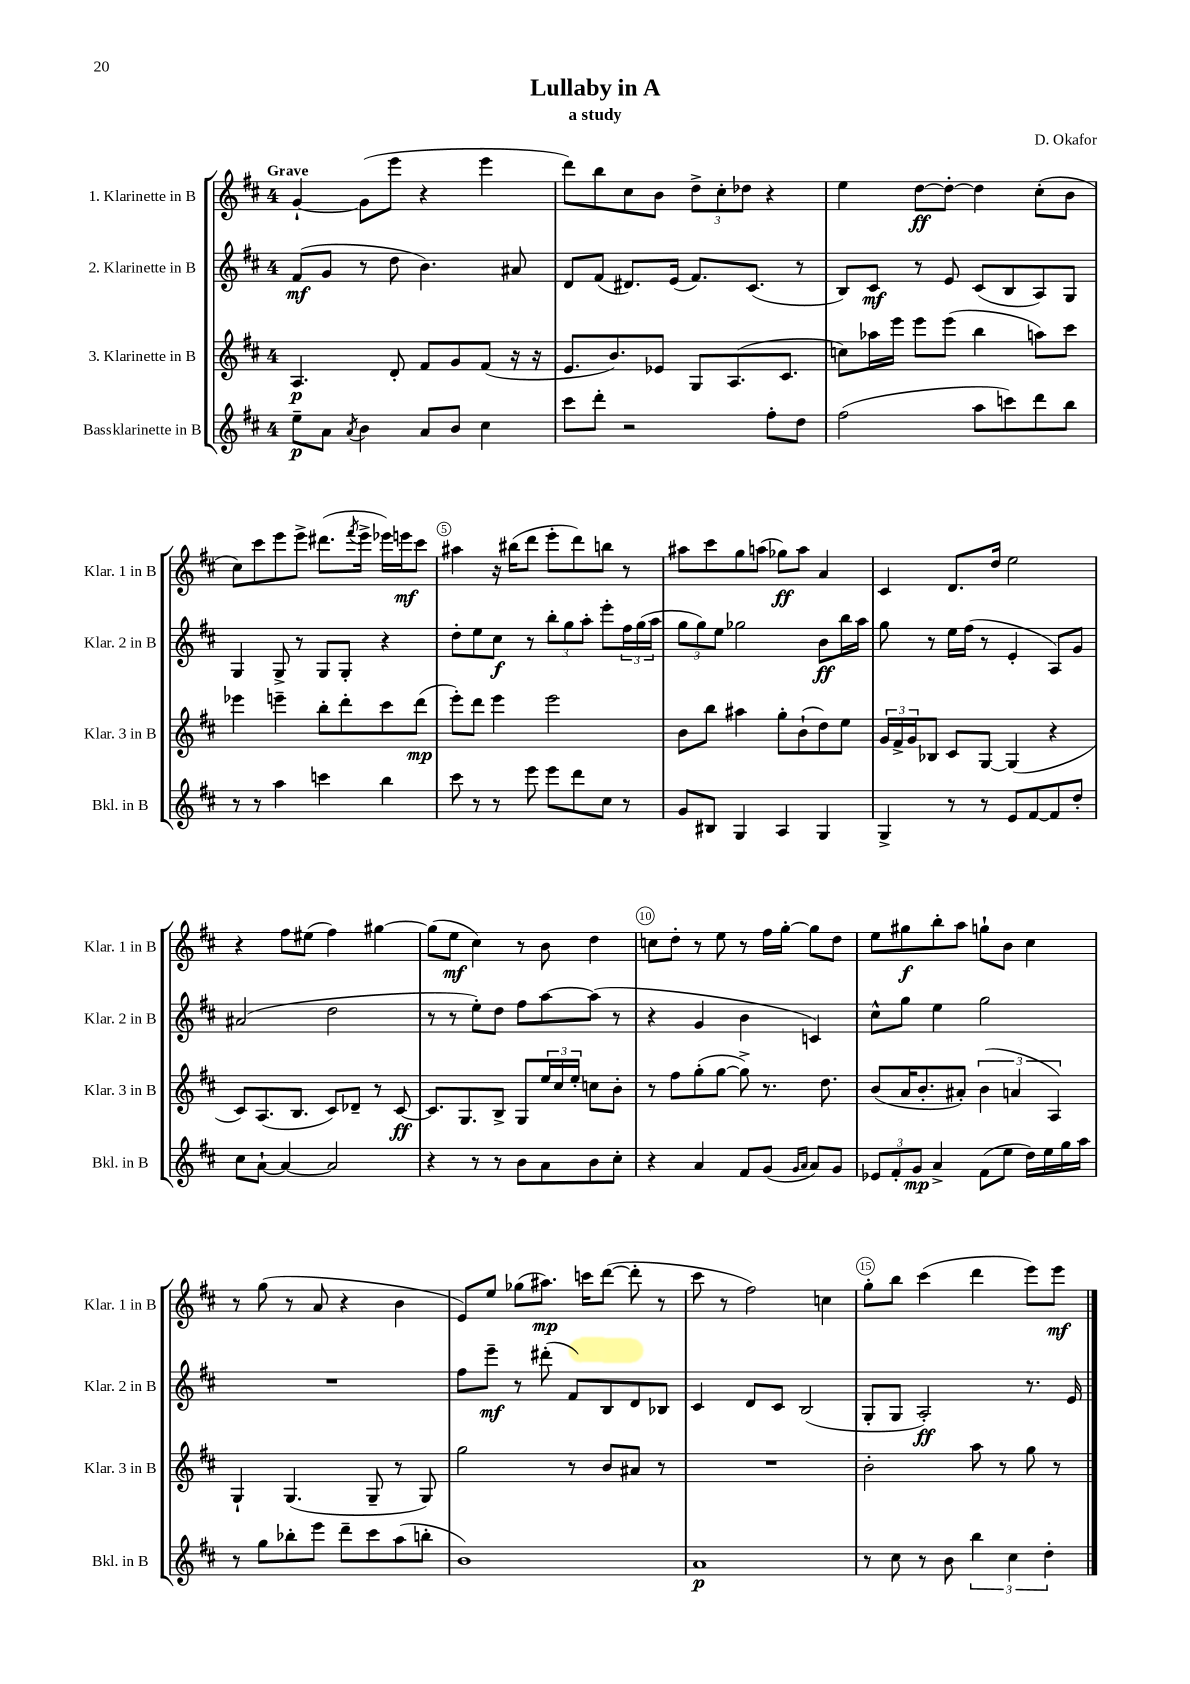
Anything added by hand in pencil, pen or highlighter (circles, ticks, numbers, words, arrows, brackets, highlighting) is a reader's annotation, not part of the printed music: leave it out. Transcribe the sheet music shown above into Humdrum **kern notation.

**kern	**kern	**kern	**kern
*staff4	*staff3	*staff2	*staff1
*clefG2	*clefG2	*clefG2	*clefG2
*k[f#c#]	*k[f#c#]	*k[f#c#]	*k[f#c#]
*M4/4	*M4/4	*M4/4	*M4/4
8ee~\L	4.A/	(8f#/L	[4g`/
8a\J	.	8g/J	.
8qa/	.	.	.
4b\	.	8r	(8g\]L
.	8d'/	8dd\	8eee\J
8a/L	8f#/L	4.b\)	4r
8b/J	8g/	.	.
4cc#\	(8f#/J	.	4eee\
.	16r	8a#/	.
.	16r	.	.
=	=	=	=
8ccc#\L	8.e/L	8d/L	8ddd\L)
8ddd'\J	.	(8f#/J	8bb\
.	8.b/)	.	.
2r	.	8.d#/L)	8cc#\
.	8e-/J	.	8b\J
.	.	(16e/Jk	.
.	8G/L	8.f#/L)	12dd^\L
.	.	.	12cc#'\
.	(8.A/	.	.
.	.	.	12dd-\J
.	.	(8.c#/J	.
8ff#'\L	.	.	4r
.	8.c#/J	.	.
8dd\J	.	8r	.
=	=	=	=
(2ff#\	8cc\L)	8B/L)	4ee\
.	16aa-\L	8c#/J	.
.	16eee\JJ	.	.
.	8eee\L	8r	[8dd\L
.	(8eee\J	8e/	8dd'\_J
8aa\L	4bb\	(8c#/L	4dd\]
8ccc\)	.	8B/	.
8ddd\	8aa\L)	8A/)	(8cc#'\L
8bb\J	8ccc#\J	8G/J	8b\J
=	=	=	=
8r	4eee-\	4G/	8cc#\L)
8r	.	.	8ccc#\
4aa\	4eee~\	8G^/	8eee\
.	.	8r	8eee^\J
4ccc\	8bb'\L	8G/L	(8.ddd#\L
.	8ddd'\	8G'/J	.
.	.	.	8qfff#/
.	.	.	16eee^\Jk
4bb\	8ccc#\	4r	16eee-\LL)
.	.	.	16eee\J
.	(8ddd\J	.	8ccc#\J
=	=	=	=
8ccc#\	8eee'\L)	8dd'\L	4aa#\
8r	8ddd\J	8ee\	.
8r	4eee\	8cc#\J	16r
.	.	.	(16bb#\LK
8eee\	.	8r	8ddd\J
8eee\L	2eee\	12bb'\L	8eee'\L
.	.	12gg\	.
8ddd\	.	.	8ddd\)
.	.	12aa'\J	.
8cc#\J	.	8eee'\L	8bb\J
8r	.	24ff#\L	8r
.	.	(24gg\	.
.	.	24aa\JJ	.
=	=	=	=
8g/L	8b\L	12gg\L	8aa#\L
.	.	12gg\)	.
8B#/J	8bb\J	.	8ccc#\
.	.	12ee\J	.
4G/	4aa#\	2gg-\	8gg\
.	.	.	(8aa\J
4A/	8gg'\L	.	8gg-\L)
.	(8b`\	.	8aa\J
4G/	8dd\)	8b\L	4a/
.	8ee\J	16bb\L	.
.	.	16aa\JJ	.
=	=	=	=
4G^/	24g/LL	8gg\	4c#/
.	24f#^/	.	.
.	24g/J	.	.
.	8B-/J	8r	.
8r	8c#/L	16ee\LL	8.d/L
.	.	(16ff#\JJ	.
8r	[8G/J	8r	.
.	.	.	16dd/Jk
8e/L	(4G/]	4e'/	2ee\
[8f#/	.	.	.
8f#/]	4r	8A/L)	.
8dd'/J	.	8g/J	.
=	=	=	=
8cc#\L	8c#/L)	(2a#/	4r
[8a`\J	(8.A/	.	.
4a/_	.	.	8ff#\L
.	8.B/J	.	.
.	.	.	(8ee#\J
2a/]	8c#/L)	2dd\	4ff#\)
.	8d-~/J	.	.
.	8r	.	[4gg#\
.	[8c#/	.	.
=	=	=	=
4r	8.c#/]L	8r	(8gg#\]L
.	.	8r	8ee\J
.	8.G/	.	.
8r	.	8ee'\L)	4cc#\)
8r	8B^/J	8dd\J	.
8b\L	8G/L	8ff#\L	8r
8a\	24ee/L	[8aa\	8b\
.	24cc#/	.	.
.	24ee'/JJ	.	.
8b\	8cc\L	(8aa\]J	4dd\
8cc#'\J	8b'\J	8r	.
=	=	=	=
4r	8r	4r	8cc\L
.	8ff#\L	.	8dd'\J
4a/	(8gg'\	4g/	8r
.	[8gg\J	.	8ee\
8f#/L	8gg^\])	4b\	8r
(8g/J	8.r	.	16ff#\LL
.	.	.	[16gg'\JJ
16qqg/LL	.	.	.
16qqa/JJ	.	.	.
8a/L)	.	4c/)	8gg\]L
.	8.dd\	.	.
8g/J	.	.	8dd\J
=	=	=	=
12e-/L	(8b/L	8cc#^^\L	8ee\L
12f#'/	.	.	.
.	16a/K	8gg\J	8gg#\
12g/J	.	.	.
.	8.b'/	.	.
4a^/	.	4ee\	8bb'\
.	8a#'/J)	.	8aa\J
(8f#\L	(6b\	2gg\	8gg`\L
8ee\J	.	.	8b\J
.	6a/	.	.
16dd\LL)	.	.	4cc#\
16ee\	.	.	.
.	6A/)	.	.
16gg\	.	.	.
16aa\JJ	.	.	.
=	=	=	=
8r	4G`/	1r	8r
8gg\L	.	.	(8gg\
8bb-'\	(4.G/	.	8r
8eee\J	.	.	8a/
8ddd~\L	.	.	4r
8ccc#\	8G~/	.	.
(8aa\	8r	.	4b\
8bb'\J	8G/)	.	.
=	=	=	=
1b)	2gg\	8ff#\L	8e/L)
.	.	8eee~\J	8ee/J
.	.	8r	(8gg-\L
.	.	(8ddd#'\	8.aa#\J)
.	8r	8f#/L)	.
.	.	.	16ccc\LK
.	8b/L	8B/	([8ddd\J
.	8a#/J	8d/	8ddd'\]
.	8r	8B-/J	8r
=	=	=	=
1a	1r	4c#/	8ccc#\
.	.	.	8r
.	.	8d/L	2ff#\)
.	.	8c#/J	.
.	.	(2B/	.
.	.	.	4cc\
=	=	=	=
8r	2b'\	8G'/L	8gg'\L
8cc#\	.	8G/J	8bb\J
8r	.	2A'/)	(4ccc#\
8b\	.	.	.
6bb\	8aa\	.	4ddd\
.	8r	.	.
6cc#\	.	.	.
.	8gg\	8.r	8eee\L)
6dd'\	.	.	.
.	8r	.	8eee\J
.	.	16e/	.
==	==	==	==
*-	*-	*-	*-
